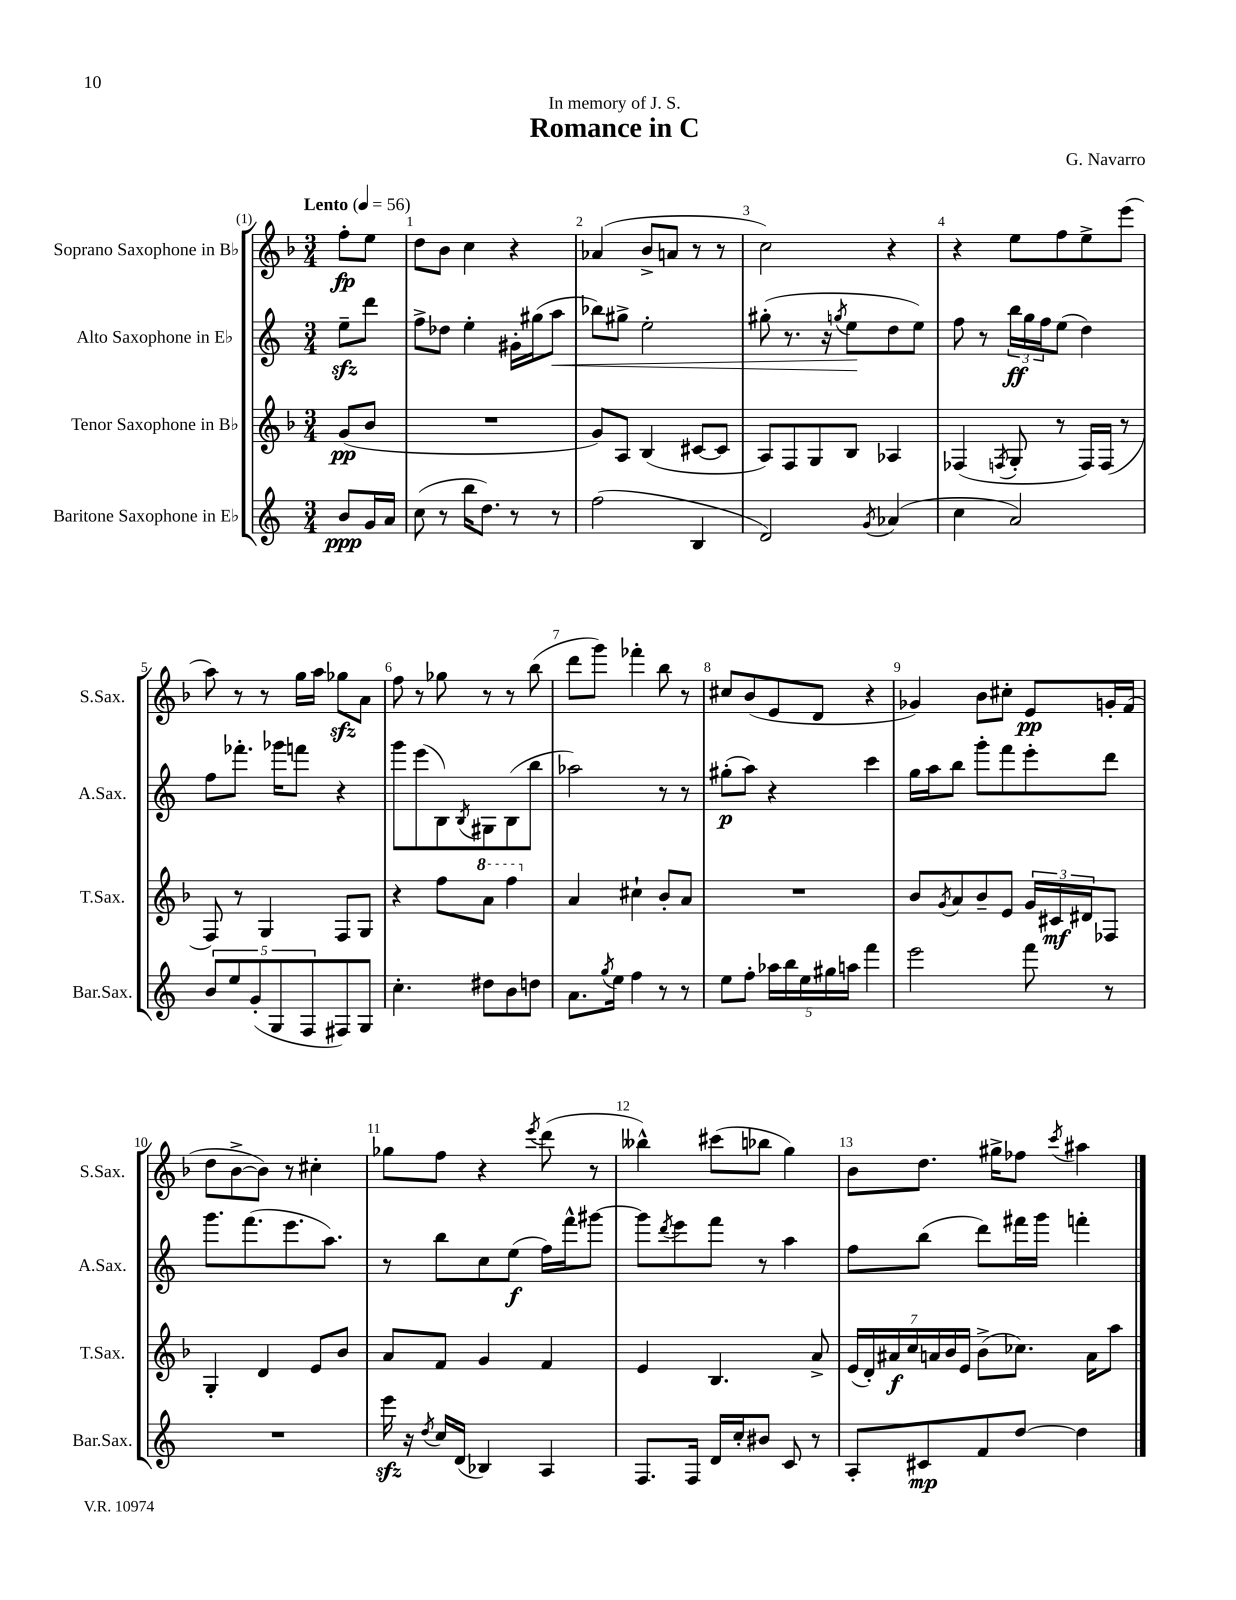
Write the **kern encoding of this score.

**kern	**kern	**kern	**kern
*staff4	*staff3	*staff2	*staff1
*clefG2	*clefG2	*clefG2	*clefG2
*k[]	*k[b-]	*k[]	*k[b-]
*M3/4	*M3/4	*M3/4	*M3/4
*MM56	*MM56	*MM56	*MM56
8b	(8g	8ee~	8ff'
16g	8b-	8ddd	8ee
16a	.	.	.
=	=	=	=
(8cc	2.r	8ff^	8dd
8r	.	8dd-	8b-
16bb	.	4ee'	4cc
8.dd)	.	.	.
8r	.	16g#'	4r
.	.	(16gg#	.
8r	.	8aa	.
=	=	=	=
(2ff	8g)	8bb-)	(4a-
.	8A	8gg#^	.
.	(4B-	2ee'	8b-^
.	.	.	8a
4B	[8c#	.	8r
.	8c#]	.	8r
=	=	=	=
2d)	8A)	(8gg#'	2cc)
.	8F	8.r	.
.	8G	.	.
.	.	16r	.
.	.	8qgg	.
.	8B-	8ee	.
8qg	.	.	.
(4a-	4A-	8dd	4r
.	.	8ee)	.
=	=	=	=
4cc	(4F-	8ff	4r
.	.	8r	.
.	8qF	.	.
2a)	8G'	24bb	8ee
.	.	24gg	.
.	.	24ff	.
.	8r	(8ee	8ff
.	16F)	4dd)	8ee^
.	(16F	.	.
.	8r	.	(8eee
=	=	=	=
10b	8F)	8ff	8aa)
10ee	.	.	.
.	8r	8.fff-'	8r
(10g'	.	.	.
.	4G	.	8r
10G	.	.	.
.	.	16ggg-	.
.	.	8fff	16gg
10F	.	.	.
.	.	.	16aa
8F#)	8F	4r	8gg-
8G	8G	.	8a
=	=	=	=
4.cc'	4r	8ggg	8ff
.	.	(8eee	8r
.	8ff	8B)	8gg-
.	.	8qB	.
8dd#	8aa	8G#	8r
8b	4fff	(8B	8r
8dd	.	8bb	(8bb-
=	=	=	=
8.a	4a	2aa-)	8ddd
.	.	.	8ggg)
8qgg	.	.	.
16ee	.	.	.
4ff	4cc#`	.	4fff-'
8r	8b-'	8r	8bb-
8r	8a	8r	8r
=	=	=	=
8ee	2.r	(8gg#'	8cc#
8ff'	.	8aa)	(8b-
20aa-	.	4r	8e
20bb	.	.	.
20ee	.	.	.
.	.	.	8d
20gg#	.	.	.
20aa	.	.	.
4fff	.	4ccc	4r
=	=	=	=
2eee	8b-	16gg	4g-)
.	.	16aa	.
.	8qg	.	.
.	8a	8bb	.
.	8b-~	8ggg'	8b-
.	8e	8fff	8cc#'
8fff	24g	8eee'	8e
.	24c#	.	.
.	24d#	.	.
8r	8F-	8ddd	16g'
.	.	.	(16f
=	=	=	=
2.r	4G'	8.ggg	8dd
.	.	.	[8b-^
.	.	(8.fff	.
.	4d	.	8b-])
.	.	8.eee	8r
.	8e	.	4cc#'
.	.	8.aa)	.
.	8b-	.	.
=	=	=	=
16eee	8a	8r	8gg-
16r	.	.	.
8qdd	.	.	.
16cc	8f	8bb	8ff
(16d	.	.	.
4B-)	4g	8cc	4r
.	.	(8ee	.
.	.	.	8qeee
4A	4f	16ff)	(8ddd
.	.	16fff^^	.
.	.	[8ggg#	8r
=	=	=	=
8.F	4e	8ggg#]	4bb--^^)
.	.	8qddd	.
.	.	8eee	.
16F	.	.	.
16d	4.B-	8fff	(8ccc#
16cc'	.	.	.
8b#	.	8r	8bb-
8c	.	4aa	4gg)
8r	8a^	.	.
=	=	=	=
8A'	(28e	8ff	8b-
.	28d')	.	.
.	28a#	.	.
.	28cc	.	.
8c#	.	(8bb	8.dd
.	28a	.	.
.	28b-	.	.
.	28e	.	.
8f	(8b-^	8ddd)	.
.	.	.	16gg#^
[8dd	8.cc-)	16fff#	8ff-
.	.	16ggg	.
.	.	.	8qccc
4dd]	.	4fff'	4aa#
.	16a	.	.
.	8aa	.	.
==	==	==	==
*-	*-	*-	*-
